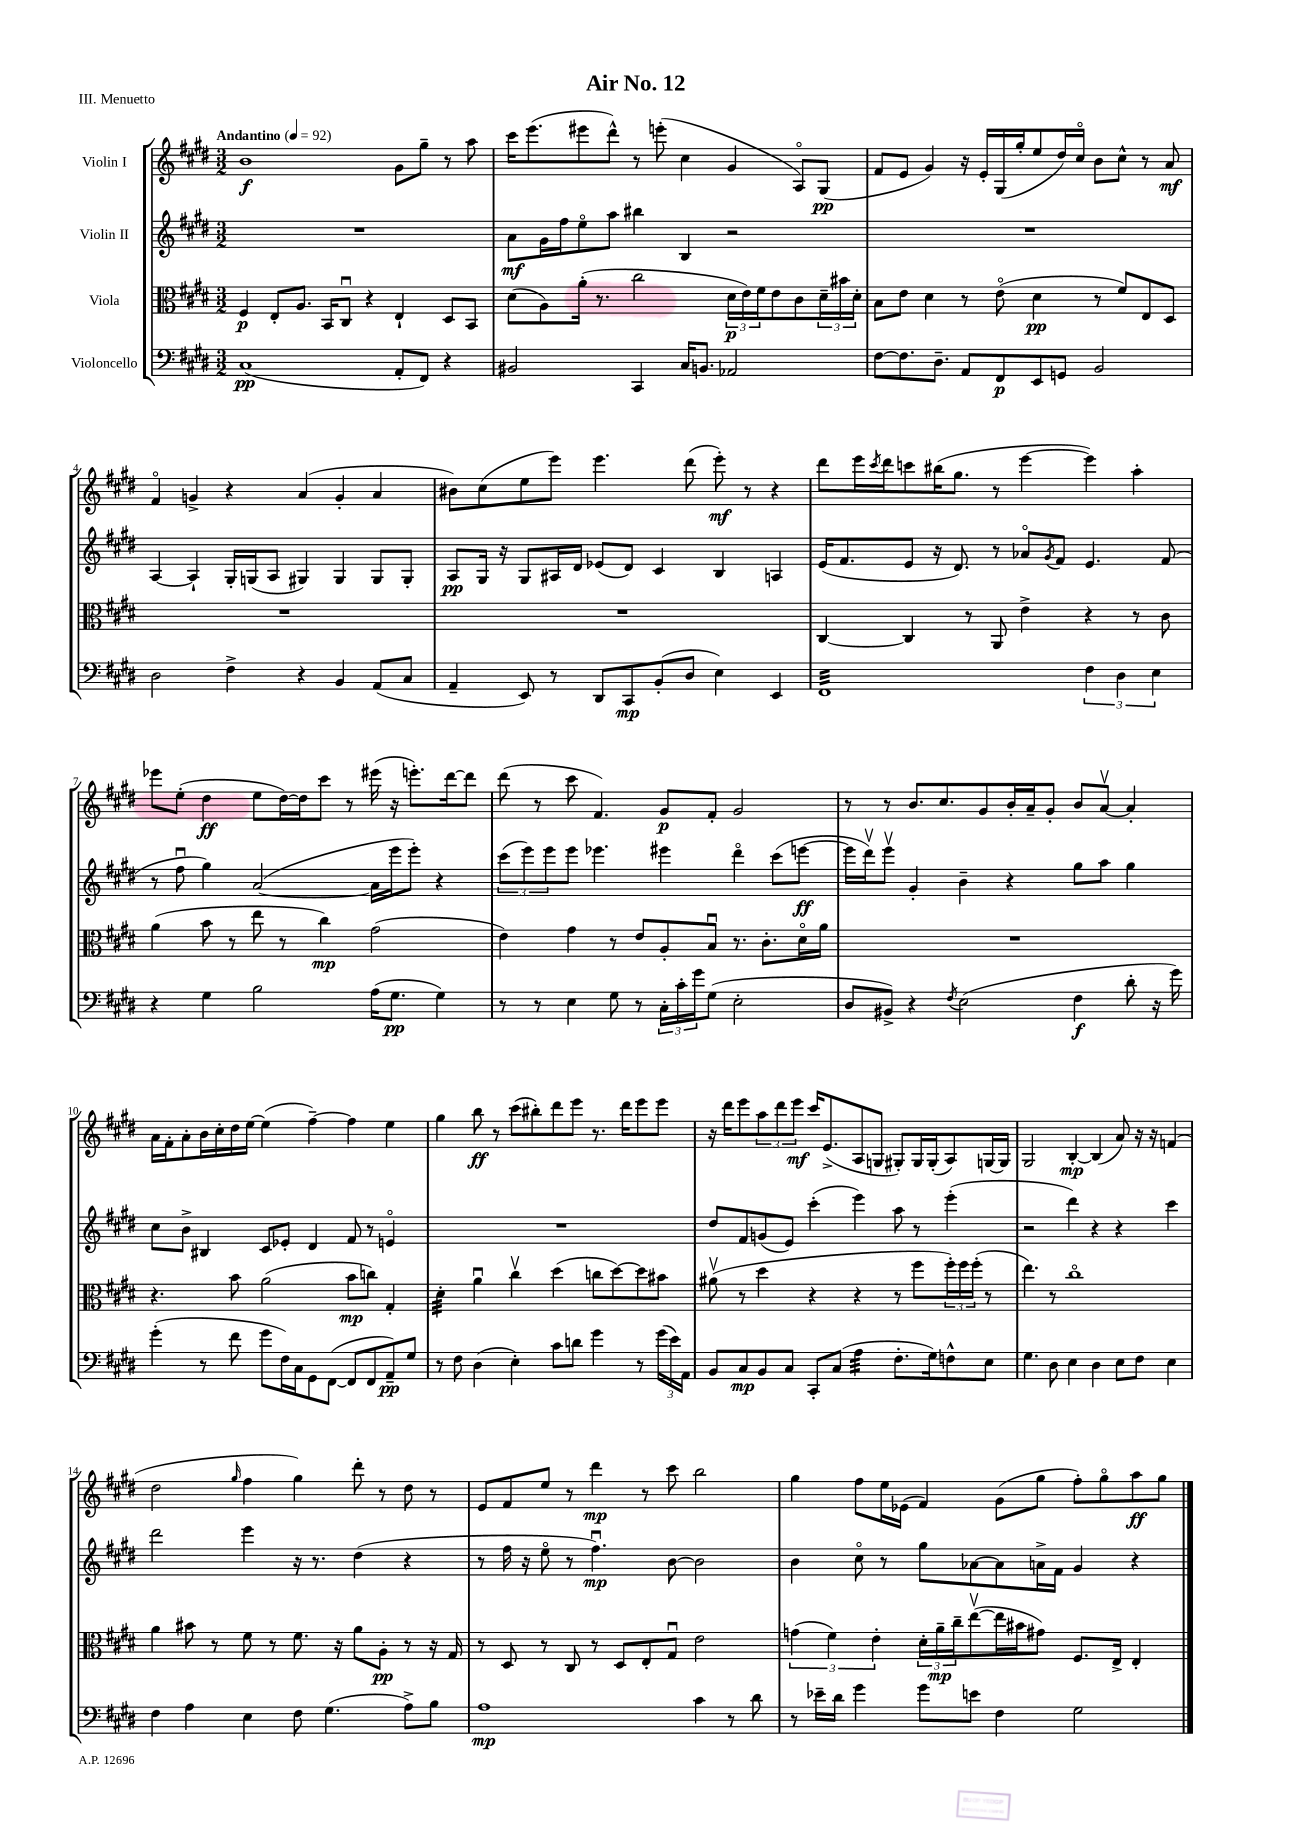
\header { title = "Air No. 12" piece = "III. Menuetto" }
<<
\new StaffGroup <<
\new Staff = "s0" \with { instrumentName = "Violin I" } {
    \clef treble \key e \major \numericTimeSignature \time 3/2 \tempo "Andantino" 4 = 92
    b'1\f gis'8 gis''8-- r8 a''8 |
    cis'''16 e'''8.( eis'''8 dis'''8-^) r8 e'''8-.( cis''4 gis'4 a8\flageolet) gis8\pp( |
    fis'8 e'8 gis'4) r16 e'16-. gis16( gis''16-. e''8 dis''16) cis''16\flageolet b'8 cis''8-^ r8 a'8\mf |
    fis'4\flageolet g'4-> r4 a'4( g'4-. a'4 |
    bis'8) cis''8( e''8 e'''8) e'''4. dis'''8( e'''8-.\mf) r8 r4 |
    dis'''8 e'''16 \acciaccatura { cis'''8 } dis'''16 c'''8 bis''16( gis''8. r8 e'''4~ e'''4) a''4-. |
    ees'''8 e''8-.( dis''4\ff e''8 dis''16~) dis''16 cis'''8 r8 eis'''16( r16 e'''8.-.) dis'''16~ dis'''8 |
    dis'''8( r8 cis'''8 fis'4.) gis'8\p fis'8-. gis'2 |
    r8 r8 b'8. cis''8. gis'8 b'16-. a'16-- gis'8-. b'8 a'8~\upbow a'4-. |
    a'16 fis'16-. a'8-. b'16 cis''16-. dis''16 e''16~ e''4( fis''4~--) fis''4 e''4 |
    gis''4 b''8\ff r8 cis'''8( bis''8-.) dis'''8 e'''8 r8. dis'''16 e'''8 e'''8 |
    r16 dis'''16 e'''8 \tuplet 3/2 { a''8 dis'''8 e'''8\mf } cis'''16 e'8.->( a8 g8 gis8-.) gis16 gis16-.( a8) g16~ g16 |
    gis2 b4~-.\mp b4( a'8) r16 r16 f'4( |
    dis''2 \grace { gis''16 } fis''4 gis''4) dis'''8-. r8 dis''8 r8 |
    e'8 fis'8 e''8 r8 dis'''4\mp r8 cis'''8 b''2 |
    gis''4 fis''8 e''16 ees'16( fis'4) gis'8( gis''8 fis''8-.) gis''8\flageolet a''8\ff gis''8 \bar "|." |
}
\new Staff = "s1" \with { instrumentName = "Violin II" } {
    \clef treble \key e \major \numericTimeSignature \time 3/2
    R1. |
    a'8\mf gis'16 fis''16 e''8\flageolet a''8 bis''4 b4 r2 |
    R1. |
    a4~ a4-! gis16-. g16( a8 gis4) gis4 gis8 gis8-. |
    a8\pp gis16 r16 gis8 ais16 dis'16 ees'8( dis'8) cis'4 b4 a4 |
    e'16( fis'8. e'8 r16 dis'8.) r8 aes'8\flageolet \acciaccatura { gis'8 } fis'8 e'4. fis'8( |
    r8 fis''8\downbow gis''4) a'2~( a'16 e'''16 e'''8-.) r4 |
    \tuplet 3/2 { cis'''8( e'''8) e'''8 } e'''8 ees'''4. eis'''4 dis'''4\flageolet cis'''8( e'''8~\ff |
    e'''16 dis'''16\upbow) e'''8\upbow gis'4-. b'4-- r4 gis''8 a''8 gis''4 |
    cis''8 b'8-> bis4 cis'8 ees'8-. dis'4 fis'8 r8 e'4\flageolet |
    R1. |
    dis''8 fis'8 g'8( e'8) cis'''4-.( e'''4) a''8 r8 e'''4-.( |
    r2 dis'''4) r4 r4 cis'''4 |
    dis'''2 e'''4 r16 r8. dis''4( r4 |
    r8 fis''16 r16 e''8\flageolet r8 fis''4.\downbow\mp) b'8~ b'2 |
    b'4 cis''8\flageolet r8 gis''8 aes'8~ aes'8 a'16-> fis'16 gis'4 r4 \bar "|." |
}
\new Staff = "s2" \with { instrumentName = "Viola" } {
    \clef alto \key e \major \numericTimeSignature \time 3/2
    fis4\p e8-. a8. b,16 cis8\downbow r4 e4-! dis8 b,8 |
    dis'8( a8) a'16-.( r8. cis''2 \tuplet 3/2 { dis'16\p e'16) fis'16 } e'8 cis'8 \tuplet 3/2 { dis'16-- bis'16 dis'16-. } |
    b8 e'8 dis'4 r8 e'8\flageolet( dis'4\pp r8 fis'8) e8 dis8 |
    R1. |
    R1. |
    cis4~ cis4 r8 a,8 e'4-> r4 r8 cis'8 |
    a'4( b'8 r8 e''8 r8 cis''4\mp) gis'2( |
    e'4) gis'4 r8 e'8 a8-. b8\downbow r8. cis'8.-. dis'16\flageolet a'16 |
    R1. |
    r4. b'8 a'2( b'8\mp c''8) gis4-. |
    dis'4:32-. a'4\downbow cis''4\upbow dis''4( c''8 dis''8~) dis''8 bis'8 |
    ais'8\upbow( r8 dis''4 r4 r4 r8 fis''8 \tuplet 3/2 { fis''16-.) fis''16 fis''16-.( } r8 |
    e''4.) r8 cis''1\flageolet |
    a'4 bis'8 r8 fis'8 r8 fis'8. r16 a'8 a8-.\pp r8 r16 gis16 |
    r8 dis8 r8 cis8 r8 dis8 e8-. gis8\downbow e'2 |
    \tuplet 3/2 { g'4( fis'4) e'4-. } \tuplet 3/2 { dis'16-. a'16--\mp cis''16-- } e''8~\upbow( e''16 bis'16 gis'8) fis8. e16-> e4-. \bar "|." |
}
\new Staff = "s3" \with { instrumentName = "Violoncello" } {
    \clef bass \key e \major \numericTimeSignature \time 3/2
    cis1\pp( a,8-. fis,8) r4 |
    bis,2 cis,4 cis16 b,8. aes,2 |
    fis8~ fis8. dis8.-- a,8 fis,8\p e,8 g,8 b,2 |
    dis2 fis4-> r4 b,4 a,8( cis8 |
    a,4-- e,8) r8 dis,8 cis,8\mp b,8-.( dis8 e4) e,4 |
    fis,1:32 \tuplet 3/2 { fis4 dis4 e4 } |
    r4 gis4 b2 a16( gis8.\pp gis4) |
    r8 r8 e4 gis8 r8 \tuplet 3/2 { cis16-. cis'16-. gis'16 } gis8( e2-. |
    dis8 bis,8->) r4 \acciaccatura { fis8 } e2( fis4\f dis'8-. r16 gis'16) |
    gis'4-.( r8 fis'8 gis'8 fis16) cis16 gis,8 fis,8~( fis,8 fis,8 a,8--\pp) gis8 |
    r8 fis8 dis4( e4-.) cis'8 d'8 gis'4 r8 \tuplet 3/2 { gis'16( e'16) a,16 } |
    b,8 cis8\mp b,8 cis8 cis,8-. cis8( a4:32 fis8.-. gis16) f8-^ e8 |
    gis4. dis8 e4 dis4 e8 fis8 e4 |
    fis4 a4 e4 fis8 gis4.( a8->) b8 |
    a1\mp cis'4 r8 dis'8 |
    r8 ees'16-- dis'16 gis'4 gis'8 e'8 fis4 gis2 \bar "|." |
}
>>
>>
